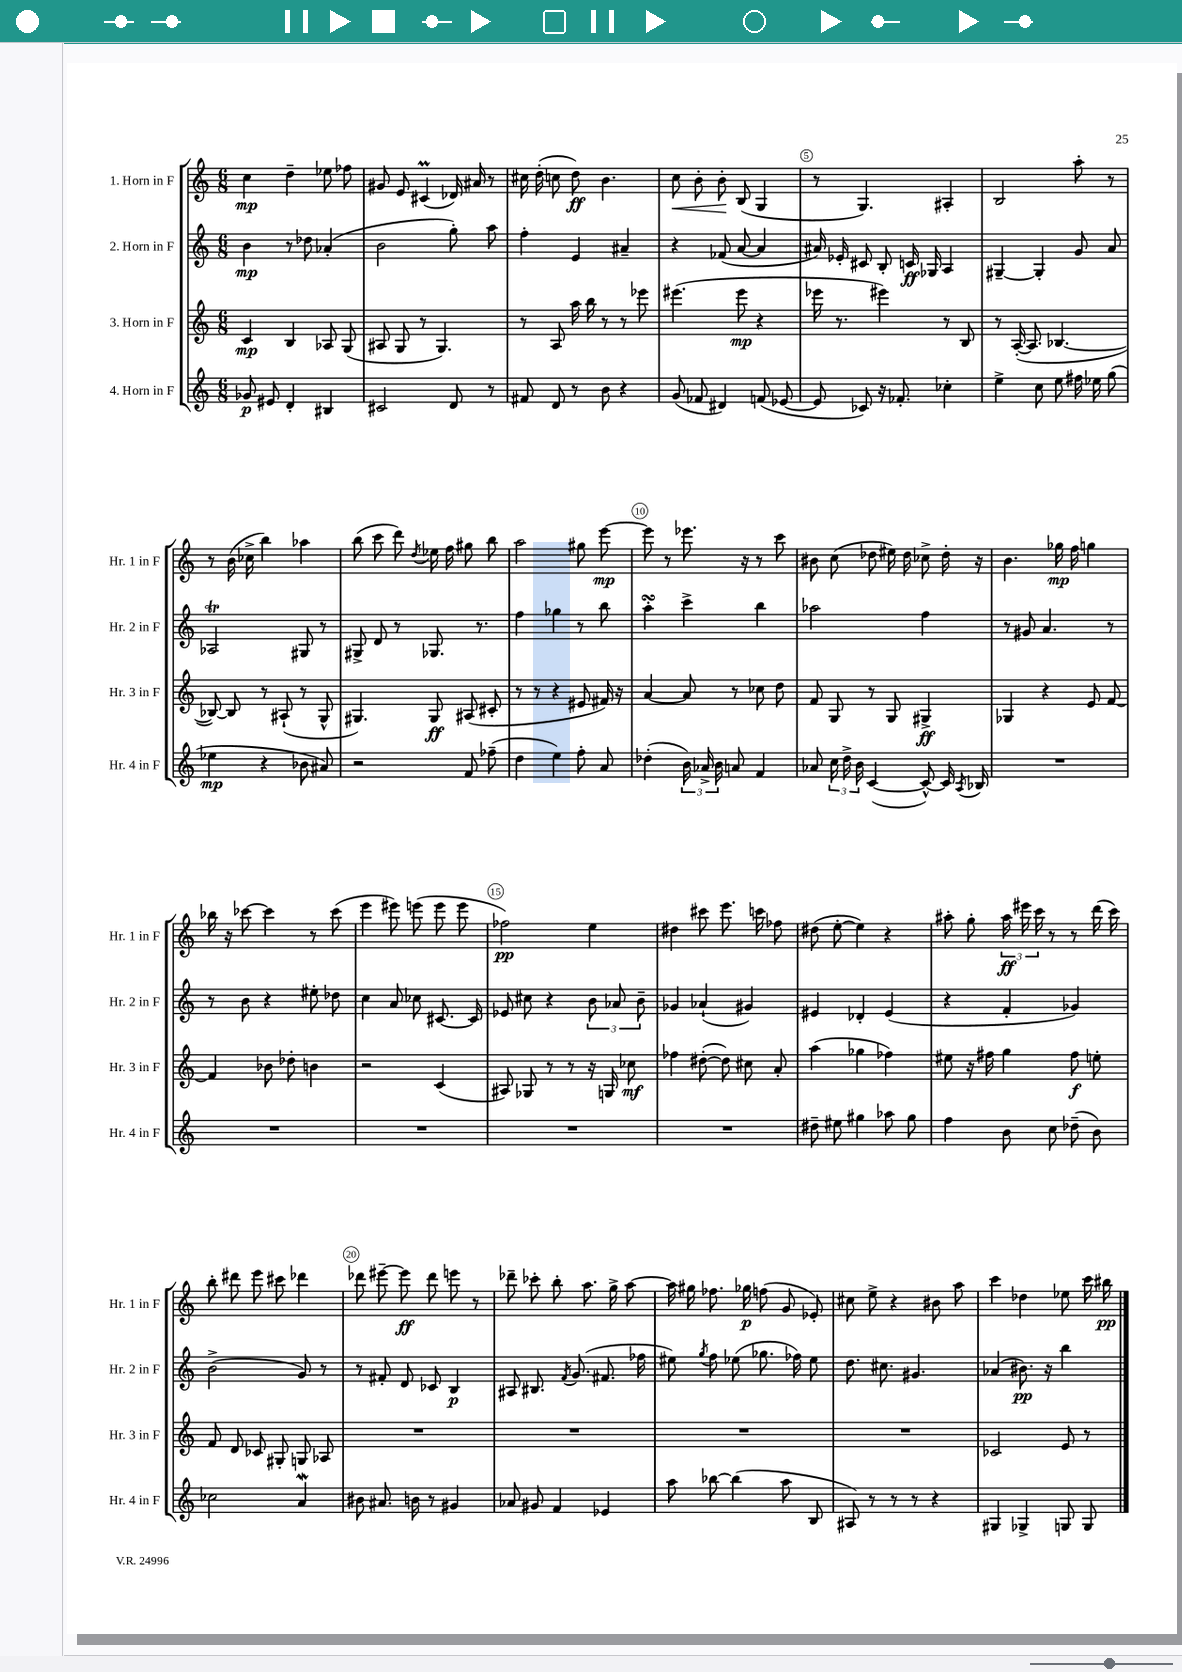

**kern	**kern	**kern	**kern
*staff4	*staff3	*staff2	*staff1
*clefG2	*clefG2	*clefG2	*clefG2
*k[]	*k[]	*k[]	*k[]
*M6/8	*M6/8	*M6/8	*M6/8
8g-	4c	4b	4cc
8e#	.	.	.
4d'	4B	8r	4dd~
.	.	8dd-	.
4B#	8A-	(4a-'	8ee-
.	(8G	.	8ff-
=	=	=	=
2c#	8A#	2b	8g#
.	8G	.	8e
.	8r	.	(4c#
.	4.G)	.	.
8d	.	8gg')	16d-)
.	.	.	16a#
8r	.	8aa	8r
=	=	=	=
8f#	8r	4ff'	16cc#
.	.	.	(16dd'
8d	8A	.	8cc
8r	16aa	4e	8dd)
.	16bb	.	.
8b	8r	.	4.b
4r	8r	4a#~	.
.	8eee-	.	.
=	=	=	=
(8g	(4.eee#	4r	8cc
8f-	.	.	8b'
4d#)	.	(8f-	8b'
.	8eee#	[8a	(8B
(8f	4r	4a]	4G
[8e-	.	.	.
=	=	=	=
8e-]	16eee-	16a#)	8r
.	8.r	16e-'	.
8c-)	.	8c#	4.G)
16r	4eee#)	8B'	.
8.f-'	.	.	.
.	.	16c	.
.	.	16G-	.
4cc-'	8r	4A	4A#'
.	8B	.	.
=	=	=	=
4ee^	8r	[4G#~	2B
.	([16A'	.	.
.	8.A]	.	.
8cc	.	4G#']	.
8ee	[4.B-	.	.
16ff#	.	8g	8aa'
16ee-	.	.	.
(8gg	.	8a	8r
=	=	=	=
4ee-	8B-_)	2A-	8r
.	8B-]	.	(16b
.	.	.	16cc-^
4r	8r	.	4bb)
.	(8A#`	.	.
8b-	8r	8G#	4aa-
8a#)	8G^^	8r	.
=	=	=	=
2r	4.G#)	8G#^	(8bb
.	.	8d	8ccc
.	.	8r	8ddd)
.	.	.	8qdd
.	8G#	8.G-	16ee-
.	.	.	16ff
8f	(8A#	.	8gg#
.	.	8.r	.
(8ff-~	8c#'	.	8bb
=	=	=	=
4dd	8r	4ff	2aa
.	8r	.	.
4ee)	4r	4gg-	.
8ff'	8e#	8r	8gg#
8a	16f#)	8bb	[8eee
.	16r	.	.
=	=	=	=
(4dd-'	[4a	4aa'	8eee]
.	.	.	8r
24b)	8a]	4ccc^	8.eee-
24a-^	.	.	.
24b	.	.	.
8a	8r	.	.
.	.	.	16r
4f	8cc-	4bb	8r
.	8dd	.	8ccc
=	=	=	=
8a-	8f	2aa-	8b#
24cc	8G	.	(8cc
24dd^	.	.	.
24b	.	.	.
([4c	8r	.	8dd-
.	8G	.	16ee#)
.	.	.	16dd-
8c^^_)	4G#^	4ff	8cc-^
16c]	.	.	16dd-'
8qA	.	.	.
16B-	.	.	16r
=	=	=	=
2.r	4G-	8r	4.b
.	.	8g#	.
.	4r	4.a	.
.	.	.	16gg-
.	.	.	16ff
.	8e	.	4gg
.	[8f	8r	.
=	=	=	=
2.r	4f]	8r	16bb-
.	.	.	16r
.	.	8b	[8ccc-
.	8b-	4r	4ccc-]
.	8dd-'	.	.
.	4b	8ee#'	8r
.	.	8dd-	(8ccc-
=	=	=	=
2.r	2r	4cc	4eee
.	.	8a	8eee#)
.	.	8cc-	(8eee
.	(4c	[8.c#	8eee
.	.	.	8eee
.	.	16c#]	.
=	=	=	=
2.r	8A#)	8e-	2ff-)
.	8G-	8cc#	.
.	8r	4r	.
.	8r	.	.
.	16r	12b	4ee
.	16G	.	.
.	.	12a-	.
.	8cc-	.	.
.	.	12b~	.
=	=	=	=
2.r	4ff-	4g-	4dd#
.	([8dd#'	(4a-`	8ccc#
.	8dd#])	.	8.eee
.	8cc#	4g#)	.
.	.	.	16ccc
.	8a'	.	8ff-
=	=	=	=
8dd#~	(4aa	4e#	(8dd#
8ee#	.	.	[8ee'
4gg#	4gg-	4d-'	4ee])
8aa-	4ff-)	(4e#	4r
8gg#	.	.	.
=	=	=	=
4ff	8ee#	4r	8aa#'
.	16r	.	8gg'
.	16ff#	.	.
8b	4gg	4f'	24aa#
.	.	.	24eee#
.	.	.	24ccc
8cc	.	.	8r
(8dd-~	8ff#	4g-)	8r
8b)	8ee'	.	(16ddd
.	.	.	16ccc)
=	=	=	=
2cc-	8f	(2b^	8bb'
.	8d	.	8ddd#
.	8c-	.	8eee
.	8G#'	.	8ccc#
4a	8G	8g)	4ddd-
.	8A-	8r	.
=	=	=	=
8b#	2.r	8r	8ddd-
8.a#	.	8f#'	[8eee#~
.	.	8d	8eee#]
16b	.	.	.
8r	.	8c-	8ddd-
4g#	.	4B	8eee
.	.	.	8r
=	=	=	=
8a-	2.r	8A#	8ddd-~
8g#	.	8.B#	8ccc-'
4f	.	.	8bb'
.	.	8qf	.
.	.	(8.g	.
.	.	.	8.aa
4e-	.	8.f#	.
.	.	.	16gg^
.	.	.	[8aa
.	.	16ff-	.
=	=	=	=
8aa	2.r	8ee#)	16aa]
.	.	.	16gg#
.	.	8qgg	.
[8bb-	.	8ff	8.ff-
(4bb-]	.	(8ee-	.
.	.	.	16gg-
.	.	8.gg-	(8ff
8aa	.	.	8g
.	.	16ff-)	.
8B	.	8ee-	8e-')
=	=	=	=
8A#)	2.r	8.dd	8cc#
8r	.	.	8ee^
.	.	8.cc#	.
8r	.	.	4r
8r	.	4.g#	.
4r	.	.	8b#
.	.	.	8aa
=	=	=	=
4G#	2c-	(4a-	4ccc
4G-^	.	8.b#)	4dd-
.	.	16r	.
8G	8e	4bb	8ee-
8G	8r	.	16ccc
.	.	.	16bb#
==	==	==	==
*-	*-	*-	*-
